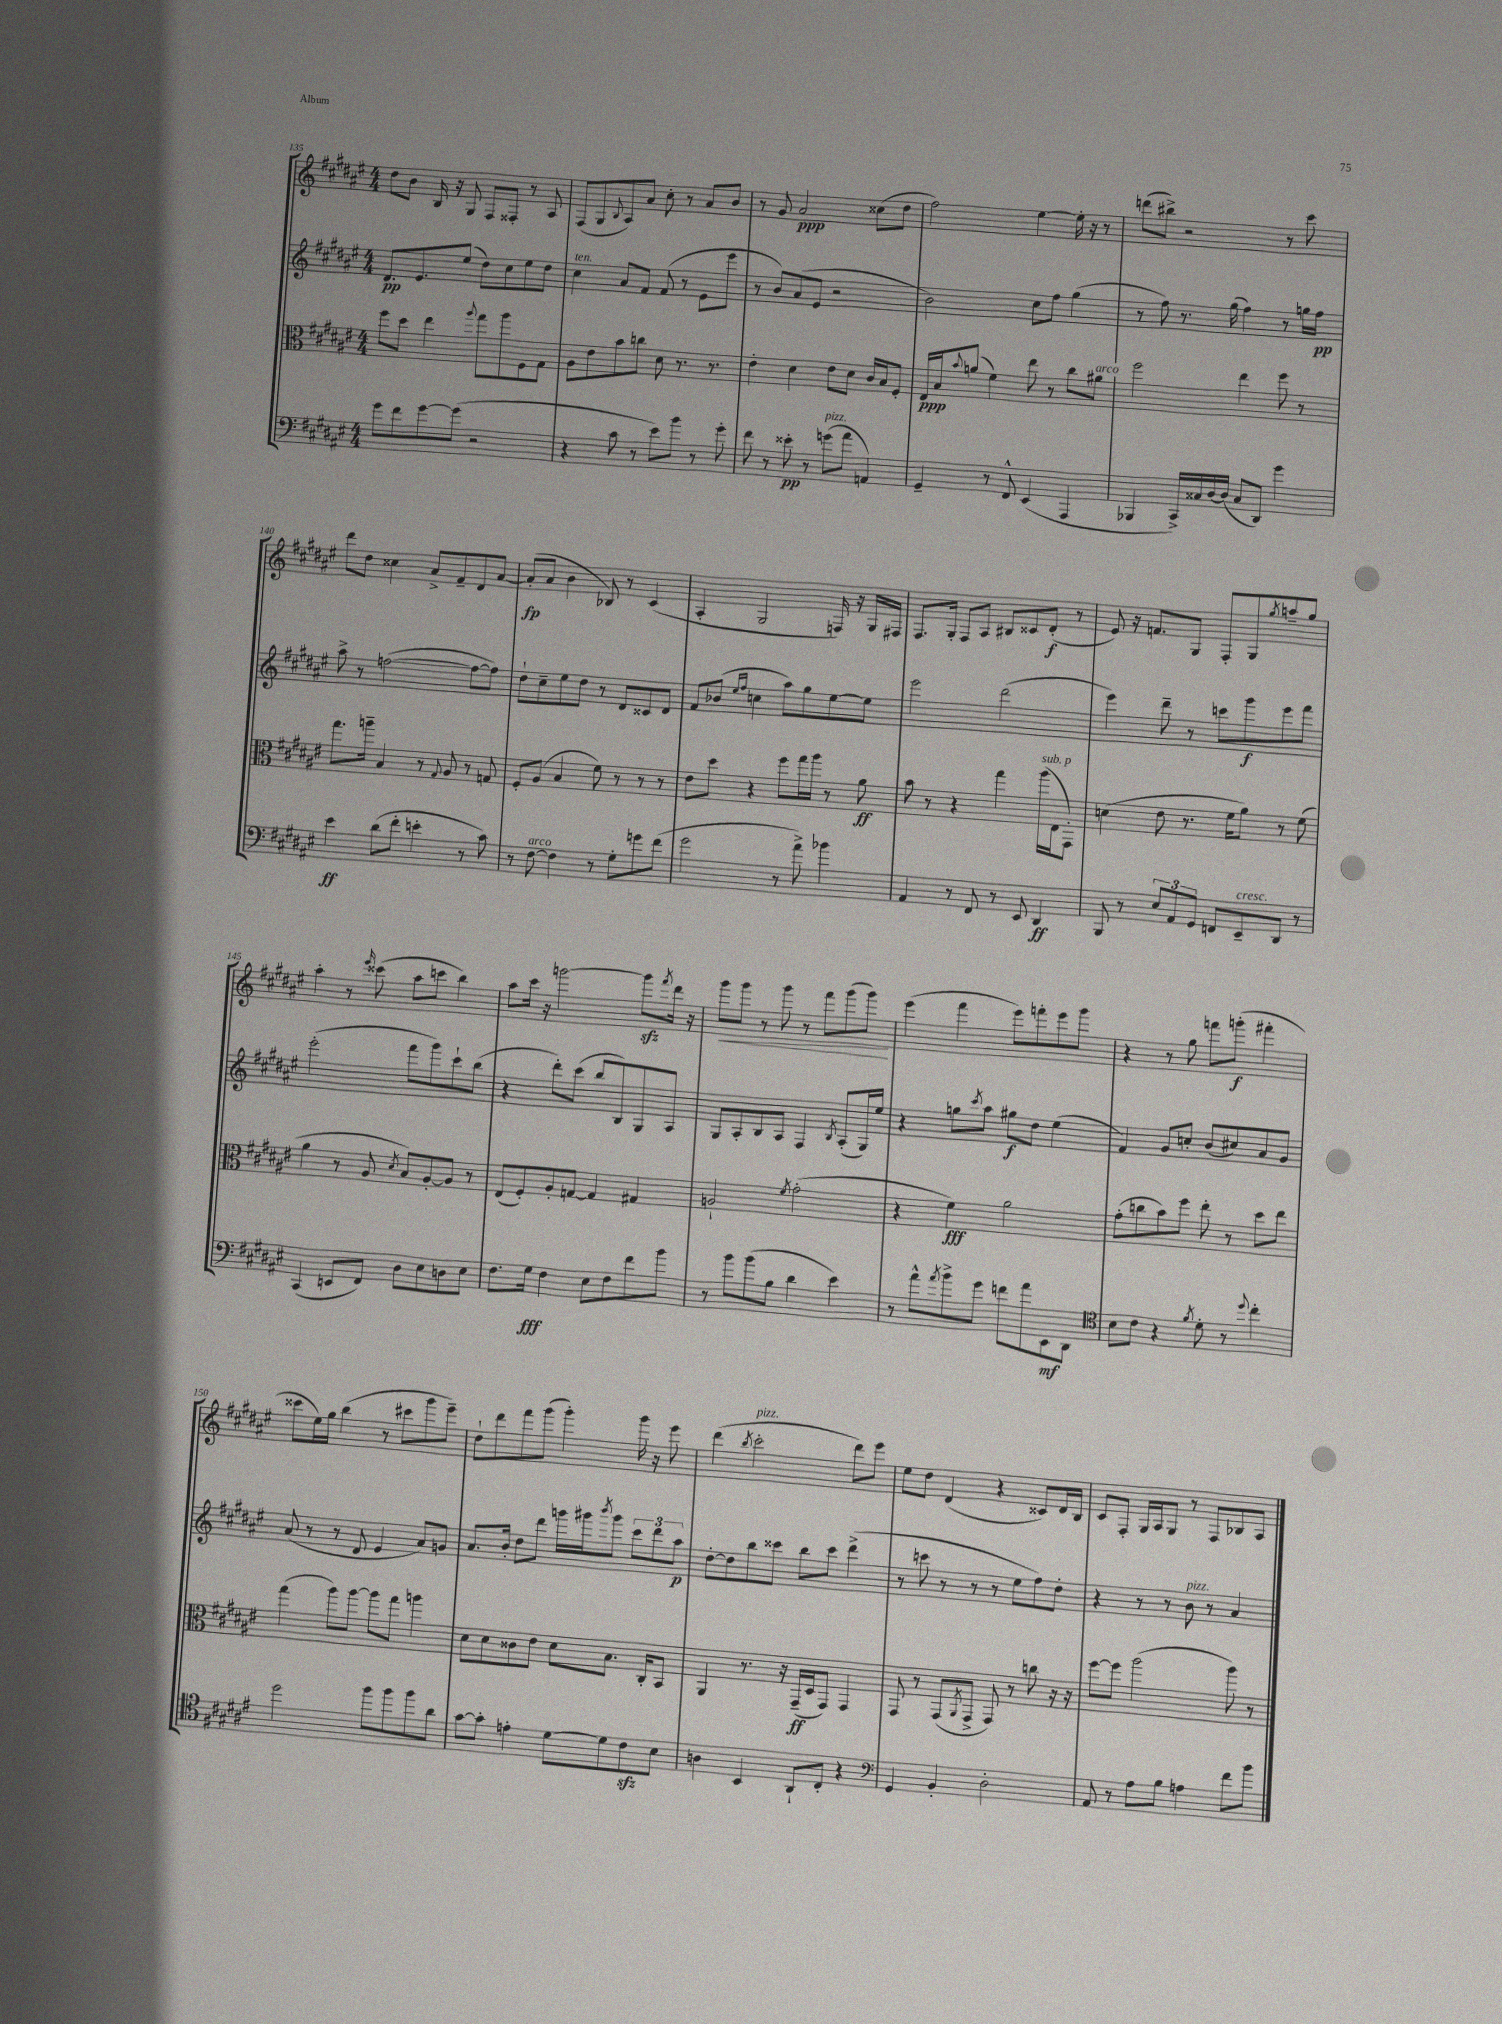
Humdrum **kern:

**kern	**kern	**kern	**kern
*staff4	*staff3	*staff2	*staff1
*clefF4	*clefC3	*clefG2	*clefG2
*k[f#c#g#d#a#e#]	*k[f#c#g#d#a#e#]	*k[f#c#g#d#a#e#]	*k[f#c#g#d#a#e#]
*M4/4	*M4/4	*M4/4	*M4/4
8g#	8ff#	8.d#	8dd#
8f#	8dd#	.	8b
.	.	8.e#	.
[8g#	4ee#	.	16B
.	.	.	16r
(8g#]	.	(8ee#	8G#
.	8qqaa#	.	.
2r	8gg#	8dd#)	8F#
.	8aa#	8cc#	8F##'
.	8F#	8ee#	8r
.	8G#	8dd#	8A#
=	=	=	=
4r	8A#	4cc#	(8F#
.	8e#	.	8G#
.	.	.	8qqB
8c#	8b	8a#	8A#)
8r	8cc	8f#	8a#
8e#)	8d#	(8f#	8cc#'
8b	8.r	8r	8r
8r	.	8e#	8a#
.	8.r	.	.
8g#'	.	8eee#	8b
=	=	=	=
8f#	4e#'	8r	8r
8r	.	8b)	8g#
8e##'	4d#	(8a#	2a#
8r	.	8e#	.
(8g	8e#	2r	.
8a#	8d#	.	.
4AA)	16c#	.	(8cc##
.	16B	.	.
.	8F#'	.	8dd#
=	=	=	=
4GG#~	16E#	2b)	2ff#)
.	16B	.	.
.	8qqb	.	.
.	(8a	.	.
8r	4f#)	.	.
8FF#^^	.	.	.
(4EE#	8ee#	8cc#	[4ee#
.	8r	8ff#	.
4AAA#	8cc#	(4gg#	16ee#']
.	.	.	16r
.	8a#	.	8r
=	=	=	=
4BBB-	2ff#	8r	(8ddd
.	.	8ff#)	8bb#^)
16CC#^)	.	8.r	2r
16C##	.	.	.
[16D#	.	.	.
(16D#]	.	(16gg#	.
8C##	4ee#	4ff#)	.
8DD#)	.	.	.
4g#	8ff#	8r	8r
.	8r	16gg	8ccc#
.	.	16ff#	.
=	=	=	=
4e#	8.gg#	8aa#^	8ddd#
.	.	8r	8dd#
.	16aa~	.	.
(8d#	4B	([2ff	4cc##
8f#'	.	.	.
4e'	8r	.	8a#^
.	8qqG#	.	.
.	8A#	.	8f#~
8r	8r	8ff_	8d#
8c#)	8G	8ff])	[8a#
=	=	=	=
8r	8F#'	8dd#`	(8a#']
[8F#	(8A#	8cc#~	8a#
4F#]	4B	8ee#	4b
.	.	8dd#	.
8r	8f#)	8r	8B-)
8G#'	8r	8d#	8r
8g	8r	8c##	(4c#
(8f#	8r	8d#	.
=	=	=	=
2g#	8e#	8f#	4A#'
.	8dd#	(8b-	.
.	.	16qqee#	.
.	.	16qqff#	.
.	4r	4cc	2G#
8r	8ff#	8aa#)	.
8a#^)	16gg#	8gg#	.
.	16aa#	.	.
4b-	8r	[8ee#	16F)
.	.	.	16r
.	8a#	8ee#]	16G#
.	.	.	16F#
=	=	=	=
4AA#	8b	2eee#	8.F#
.	8r	.	.
.	.	.	16G#'
8r	4r	.	8F#
8FF#	.	.	8A#
8r	4gg#	(2ddd#	8B#
8EE#	.	.	8c##
4DD#	(16aa#	.	(8d#'
.	16E#	.	.
.	8GG#')	.	8r
=	=	=	=
8BBB	(4d	4eee#)	8e#)
8r	.	.	16r
.	.	.	8.f
12E#	8e#	8ddd#~	.
12AA#	.	.	.
.	8.r	8r	8G#
12GG#	.	.	.
8FF	.	8ccc	8F#'
.	16f#	.	.
8EE#~	8a#)	8ggg#	8G#
.	.	.	8qgg#
8DD#	8r	8eee#	8aa~
8r	(8f#	8fff#	8gg#
=	=	=	=
(4CC#	4a#	(2eee#'	4aa#'
8EE	8r	.	8r
.	.	.	16qqeee#
8FF#)	8A#	.	(8ccc##
.	8qd#	.	.
8D#	8B)	8fff#	8aa#
8E#	[8A#'	8ggg#)	8ccc
8D	8A#]	8ccc#`	4bb)
8E#	8r	(8bb	.
=	=	=	=
8.F#	(8E#	4r	8aa#
.	8F#')	.	16ccc#
16G#	.	.	16r
4F#	8A#'	8ddd#')	[2ggg
.	[8G	(8ccc#	.
8E#	4G]	8bb	.
8F#	.	8B)	.
8f#	4G#	8G#	8ggg]
.	.	.	8qfff#
8b	.	8A#	16ddd#
.	.	.	16r
=	=	=	=
8r	2A`	8G#	8ggg#
8b	.	8A#'	8ggg#
(8b	.	8B	8r
8B	.	8A#	8ggg#
.	8qf#	.	.
4d#	(2g#'	4F#	8r
.	.	.	8fff#
.	.	8qB	.
4e#)	.	(8A#'	(8ggg#
.	.	16G#)	8ggg#)
.	.	16ee#	.
=	=	=	=
8r	4r	4r	(4eee#
8a#^^	.	.	.
8qa#	.	.	.
8b^	4f#)	8gg	4fff#
.	.	8qccc#	.
8g#	.	8aa#	.
8f	2a#	8gg#	8eee#)
8a#	.	8dd#	8fff'
8EE#	.	(4ee#	8eee#
8DD#	.	.	8ggg#
=	=	=	=
*clefC4	*	*	*
8B	(8g#'	4f#)	4r
8c#	8cc	.	.
4r	8b)	8g#	8r
.	8ff#	8cc'	8gg#
8qf#	.	.	.
8d#'	8ee#'	(8b	8fff
8r	8r	8cc#)	(8ggg'
8qqdd#	.	.	.
4cc#'	8dd#	8a#	4fff#'
.	8ee#	8g#	.
=	=	=	=
2dd#	(4gg#	(8a#	8ccc##
.	.	8r	16ee#)
.	.	.	16gg#
.	8aa#)	8r	(4bb
.	[8aa#	8d#	.
8ff#	8aa#]	4e#	8r
8ff#	8gg#	.	8ccc#
8ff#	4aa	8a#)	8ggg#
8a#	.	8g	8eee#~)
=	=	=	=
[8g#	8d#	8.a#	8dd#`
8g#']	8d#	.	8ddd#
.	.	16b'	.
4e'	8c##	8dd#	8fff#
.	8e#	8ddd#	(8ggg#
[8d#	8d#	16ggg	4ggg#')
.	.	16ggg#	.
.	.	8qbbb	.
8d#]	8.B	8ggg#	.
8c#	.	12ccc#	16ggg#
.	16C#'	.	16r
.	.	12ddd#	.
8B	8BB	.	8eee#
.	.	12aa#	.
=	=	=	=
4A	4AA#	[8dd#'	(4ddd#
.	.	8dd#]	.
.	.	.	8qbb
4BB	8.r	8bb	2ccc#'
.	.	8ccc##	.
.	16r	.	.
8AA#`	(16GG#~	8bb	.
.	16D#	.	.
8C#'	8GG#)	8ccc##	.
4r	4GG#	(4ddd#^	8ddd#)
.	.	.	8eee#
=	=	=	=
*clefF4	*	*	*
4GG#	8GG#	8r	8ee#
.	8r	8ccc	8dd#
4BB'	(8GG#	8r	(4d#
.	8qAA#	.	.
.	8GG#^	8r	.
2D#'	8GG#)	8r	4r
.	8r	8ee#	.
.	8cc	8ff#)	8c##)
.	16r	8dd#'	16d#
.	16r	.	16B
=	=	=	=
8AA#	[8ff#	4r	8c#
8r	8ff#]	.	8F#'
8A#	(2aa#	8r	16G#
.	.	.	16A#
8B	.	8r	8G#
4A	.	8b	8r
.	.	8r	8F#
8f#	8aa#)	4a#	8B-
8b	8r	.	8A#
==	==	==	==
*-	*-	*-	*-
